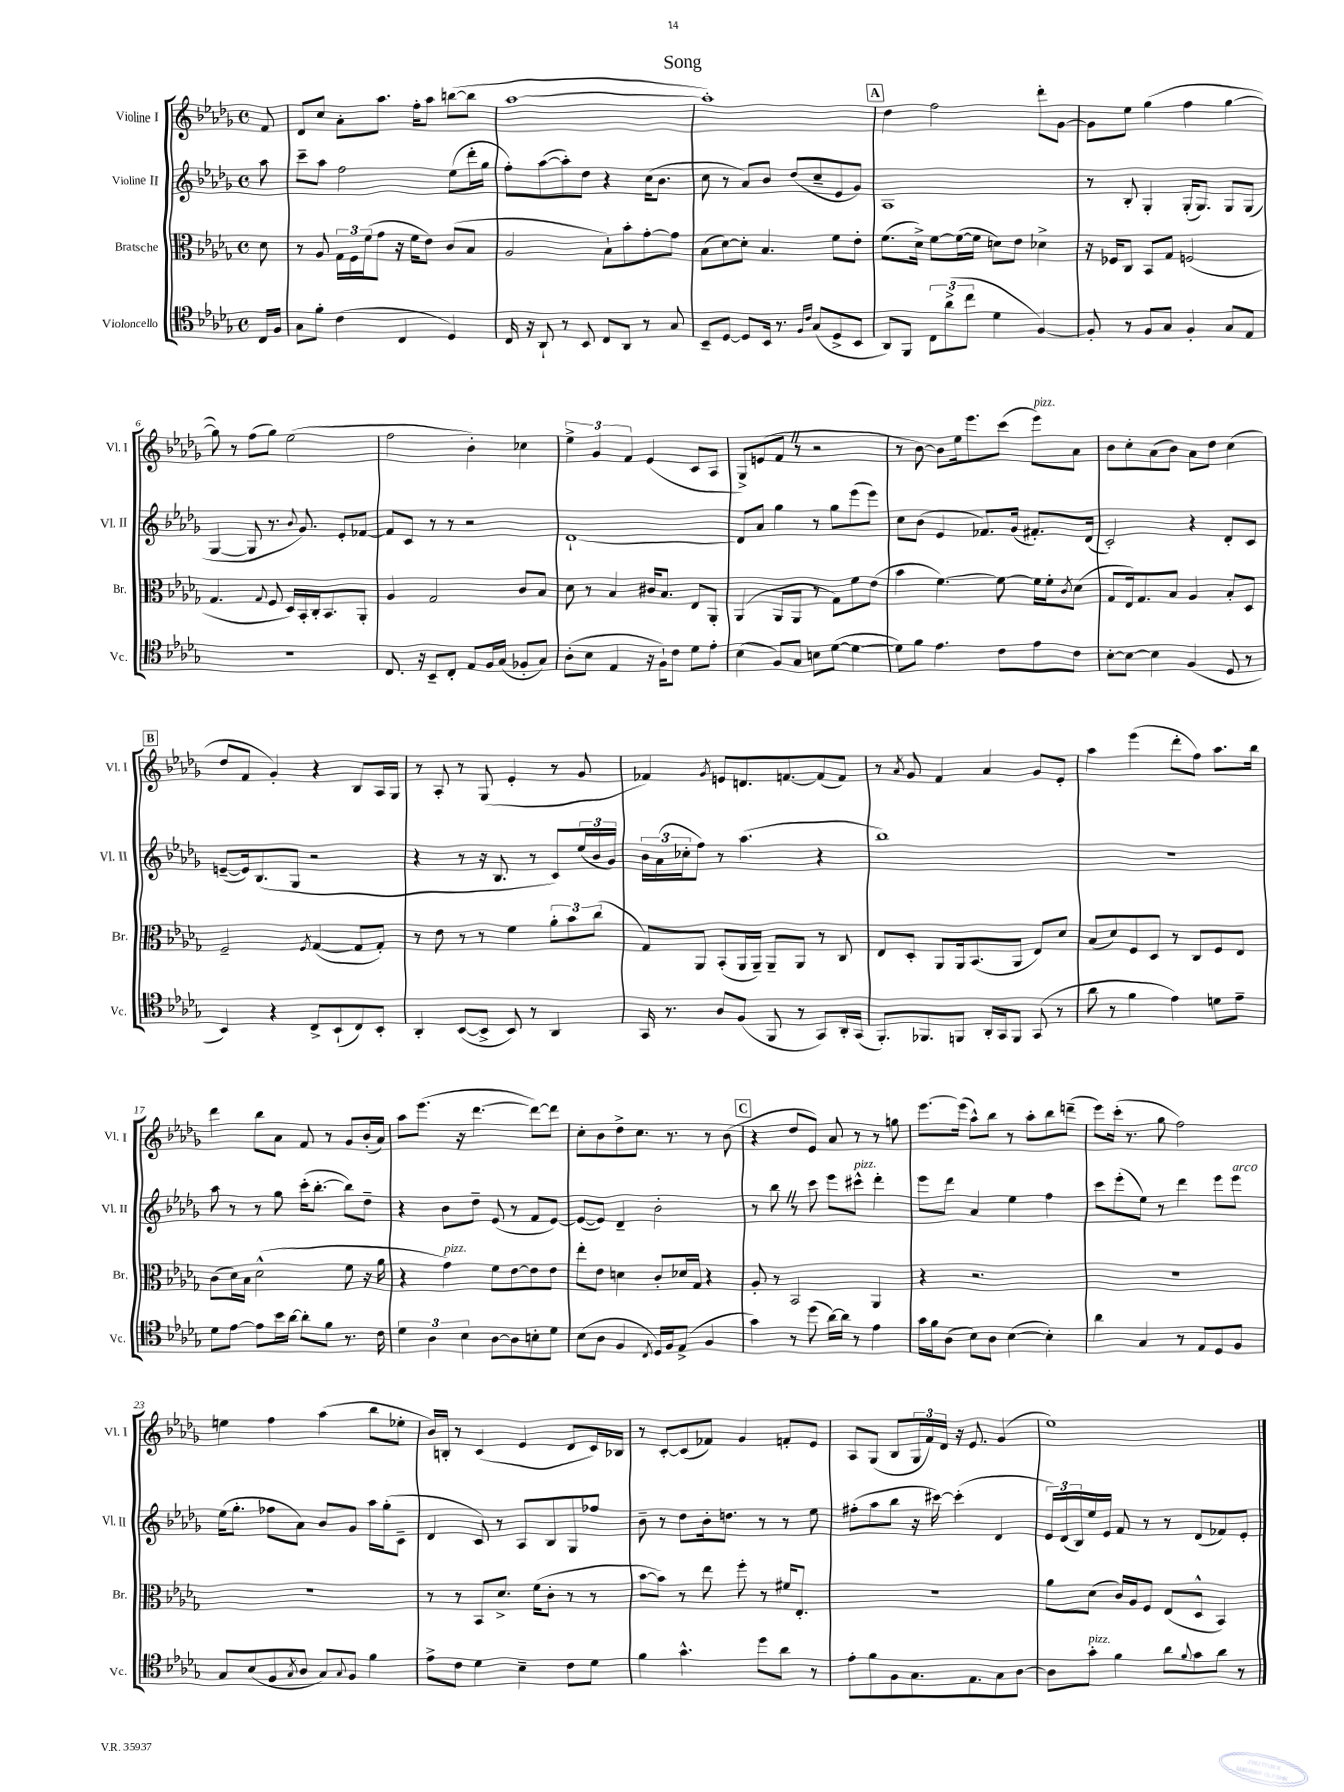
\header { title = "Song" }
<<
\new StaffGroup <<
\new Staff = "s0" \with { instrumentName = "Violine I" shortInstrumentName = "Vl. I" } {
    \clef treble \key des \major \defaultTimeSignature \time 4/4 \partial 8
    f'8 |
    des'8 c''8 aes'8-. aes''8. f''16-. aes''8 b''8~( b''8 |
    aes''1~ |
    aes''1-.) |
    \mark \markup { \box "A" } des''4 f''2 des'''8-. ges'8~ |
    ges'8 ees''8 ges''4( f''4 ges''4~ |
    ges''8) r8 f''8( ges''8) ees''2( |
    f''2 bes'4-.) ces''4 |
    \tuplet 3/2 { ees''4-> ges'4 f'4 } ees'4( c'8 aes8 |
    ges8->) e'8( f'8 \once \override BreathingSign.text = \markup { \musicglyph "scripts.caesura.straight" } \breathe r8 r2 |
    r8 bes'8~) bes'8 ees''16 ees'''8. c'''8( ees'''8^\markup { \italic "pizz." }) aes'8 |
    bes'8 c''8-. aes'8( bes'8) aes'8 des''8 c''4( |
    \mark \markup { \box "B" } des''8 f'8 ges'4-.) r4 bes8 aes16 ges16 |
    r8 aes8-. r8 ges8( ees'4-. r8 ges'8 |
    fes'4) \acciaccatura { ges'8 } e'8 d'8. f'8.~ f'8( f'8) |
    r8 \acciaccatura { aes'8 } ges'8 f'4 aes'4 ges'8 ees'8-. |
    aes''4 ees'''4( des'''8-. f''8) aes''8. bes''16 |
    des'''4 bes''8 aes'8 f'8 r8 ges'8 bes'16-.( aes'16) |
    aes''8 ees'''8.( r16 des'''4.~ des'''8~) des'''8 |
    c''8-. bes'8 des''8-> c''8. r8. r8 bes'8( |
    \mark \markup { \box "C" } r4 des''8 ees'8) aes'8 r8 r8 g''8 |
    ees'''8.~ ees'''16( aes''8-^) bes''8 r8 aes''8-. bes''8 d'''8--( |
    ees'''8) c'''16-.( r8. ges''8 f''2) |
    e''4 f''4 aes''4( bes''8 ees''8-. |
    bes'16) b16-. r8 c'4( ees'4 des'8 c'16) bes16 |
    r8 c'8~-. c'8( fes'8) ges'4 f'8-. ees'8 |
    aes8 ges8( bes8 \tuplet 3/2 { ges16 f'16) des'16 } r16 ees'8. ges'4( |
    ees''1) \bar "|." |
}
\new Staff = "s1" \with { instrumentName = "Violine II" shortInstrumentName = "Vl. II" } {
    \clef treble \key des \major \defaultTimeSignature \time 4/4 \partial 8
    aes''8 |
    c'''8-- aes''8 f''2 ees''8( des'''16-. ges''16 |
    f''8-.) aes''8~( aes''8-.) des''8 r4 c''16( bes'8. |
    c''8 r8 aes'8) bes'8 des''8( c''8-- ees'8 ges'8) |
    \mark \markup { \box "A" } aes1 |
    r8 bes8-. ges4-. ges16-.( ges8.) ges8 ges8( |
    ges4~ ges8 r8. \appoggiatura { bes'8 } ges'8.) ees'8-. fes'8~ |
    fes'8 c'8 r8 r8 r2 |
    des'1~-! |
    des'8 aes'8 ges''4 r8 ges''8 ees'''8( ees'''8) |
    c''8 bes'8( ees'4 fes'8.) ges'16( fis'8.-.) des'16( |
    c'2-.) r4 des'8-. c'8 |
    \mark \markup { \box "B" } e'8~--( e'16) bes8.( ges8 r2 |
    r4 r8 r16 bes8. r8 c'8) \tuplet 3/2 { ees''16( bes'16 ges'16) } |
    \tuplet 3/2 { bes'16 aes'16( ces''16-. } f''8) r8 aes''4.( r4 |
    bes''1) |
    R1 |
    aes''8 r8 r8 ges''8 c'''16-.( bes''8.~-. bes''8) des''8-- |
    r4 bes'8 des''8-- ees'8( r8 f'8 ees'8~) |
    ees'8~( ees'8) des'4-- bes'2-. |
    \mark \markup { \box "C" } r8 bes''8 \once \override BreathingSign.text = \markup { \musicglyph "scripts.caesura.straight" } \breathe r8 c'''8 ees'''8 cis'''8-^^\markup { \italic "pizz." } des'''4-. |
    ees'''8 des'''8 aes'4 ees''4 f''4 |
    c'''8 ees'''8-.( ees''8) r8 des'''4 ees'''8 ees'''8^\markup { \italic "arco" } |
    ees''16( ges''8.-. fes''8 aes'8) bes'8 ges'8 aes''16 ges''16-.( c'8-- |
    des'4 c'8) r8 aes8 bes8 ges8 fes''8 |
    bes'8-- r8 des''8 bes'16-. d''8. r8 r8 ees''8 |
    fis''8-.( aes''8 bes''8 r16 cis'''16~) cis'''4-.( des'4 |
    \tuplet 3/2 { ees'16) des'16( bes16) } ees''16 ees'16 f'8 r8 r8 des'8( fes'8) ees'8-. \bar "|." |
}
\new Staff = "s2" \with { instrumentName = "Bratsche" shortInstrumentName = "Br." } {
    \clef alto \key des \major \defaultTimeSignature \time 4/4 \partial 8
    des'8 |
    r8 aes8 \tuplet 3/2 { ges16 f16 f'16( } ges'8 r16 f'16 ees'8) c'8( bes8 |
    aes2 bes8-!) bes'8-. ges'8~-. ges'8 |
    bes8( des'8~) des'8-. bes4. f'8 ees'8-. |
    \mark \markup { \box "A" } f'8.( des'16->) f'8~ f'16~( f'16 d'8) ees'8 des'4-> |
    r16 fes16 c8 bes,8 ges8 f2( |
    ges4. \appoggiatura { ges8 } f8 des16) bes,16-. c16-. bes,8. aes,8-. |
    aes4 ges2 c'8 bes8 |
    des'8 r8 bes4 cis'16 bes8. ees8 aes,8-. |
    aes,4( aes,8 aes,8 r8 ges8) f'8 ees'8( |
    bes'4 f'4.~) f'8~ f'16 f'16-. \acciaccatura { c'8 } des'8( |
    ges8 ees16) ges8. bes8 aes4 bes8-. des8 |
    \mark \markup { \box "B" } f2-- \acciaccatura { f8 } ges4~( ges8 ges8-.) |
    r8 ees'8 r8 r8 f'4 \tuplet 3/2 { aes'8-. bes'8 c''8( } |
    ges8) aes,8 bes,8-.( aes,16 aes,16--) aes,8-- aes,8 r8 c8 |
    ees8 des8-. aes,8 aes,16 bes,8.( aes,8 ees8) des'8 |
    bes8( des'8) f8 des8 r8 c8 f8 ees8 |
    c'8( des'16) bes16 des'2-^( f'8 r16 aes'16 |
    r4 ges'4^\markup { \italic "pizz." }) f'8 ees'8~ ees'8 ees'8 |
    ees''8-. ees'8 d'4 c'8-. des'16 ges16 r4 |
    \mark \markup { \box "C" } aes8-. r8 bes,2 aes,4 |
    r4 r2. |
    R1 |
    R1 |
    r8 r8 bes,8 des'8.-> f'16( c'8-. r8 r8 |
    bes'8~ bes'8) r8 ees''8 f''8-. r8 fis'16 ees8.-. |
    r1 |
    aes'8 des'8( c'16) aes16 f8 ees8( des8-^ bes,4) \bar "|." |
}
\new Staff = "s3" \with { instrumentName = "Violoncello" shortInstrumentName = "Vc." } {
    \clef tenor \key des \major \defaultTimeSignature \time 4/4 \partial 8
    c16 f16 |
    ges8 f'8-. c'4( c4 des4) |
    c16 r16 aes,8-! r8 bes,8 c8 aes,8 r8 ges8 |
    bes,8-- des8~ des8 bes,16 r8. \grace { f16 c'16 } ges8( des8-> bes,8 |
    \mark \markup { \box "A" } aes,8) f,8 \tuplet 3/2 { c8 aes'8->( c''8 } des'4 f4~) |
    f8-. r8 f8 ges8 f4-. ges8 ees8 |
    R1 |
    c8. r16 bes,8-- c8-. ees8 f16 ges16( fes8-. ges8) |
    aes8-.( bes8 ees4 r16 f16-!) c'8 des'8 ees'8-. |
    bes4( f8) ges8 b8 des'8~( des'4~ |
    des'8) f'8 ees'4. c'8 ees'8 c'8 |
    bes8~-. bes8~ bes4 f4( des8 r8 |
    \mark \markup { \box "B" } bes,4) r4 c8-> bes,8-!( c8) bes,8-. |
    aes,4-. bes,8~( bes,8-> bes,8) r8 aes,4 |
    ges,16 r8. aes8 f8( f,8 r8 ges,8) aes,16-. ges,16( |
    f,8.-.) fes,8. f,8 aes,16-. ges,16 f,8 ges,8( r8 |
    aes'8 r8 f'4 ees'4) d'8 ees'8-- |
    des'8 ees'8~ ees'8 bes'16 aes'16~ aes'8-. f'8 r8. c'16 |
    \tuplet 3/2 { des'4 aes4 bes4 } aes8~ aes8 b8-. des'8 |
    bes8( aes8 f4 \acciaccatura { c8 } des16) f16 ees8->( f4 |
    \mark \markup { \box "C" } ges'4) r8 des''8( aes'16~) aes'16 r8 ees'4 |
    ges'16 f'16 aes8( bes8) aes8 bes4~( bes4-.) |
    aes'4 ges4 r8 ees8 des8 f8 |
    ges8 bes8( f8 \acciaccatura { ges8 } aes8 ges8) \appoggiatura { ges8 } f8 f'4 |
    ees'8-> c'8 des'4 bes4-- c'8 des'8 |
    f'4 ges'4.-^ des''8 aes'8 r8 |
    ees'8-. f'8 f8 ges8. ees8. ges8 aes8~ |
    aes8 ges'8-.^\markup { \italic "pizz." } f'4 aes'8 \appoggiatura { f'8 } ges'8 aes'8 r8 \bar "|." |
}
>>
>>
